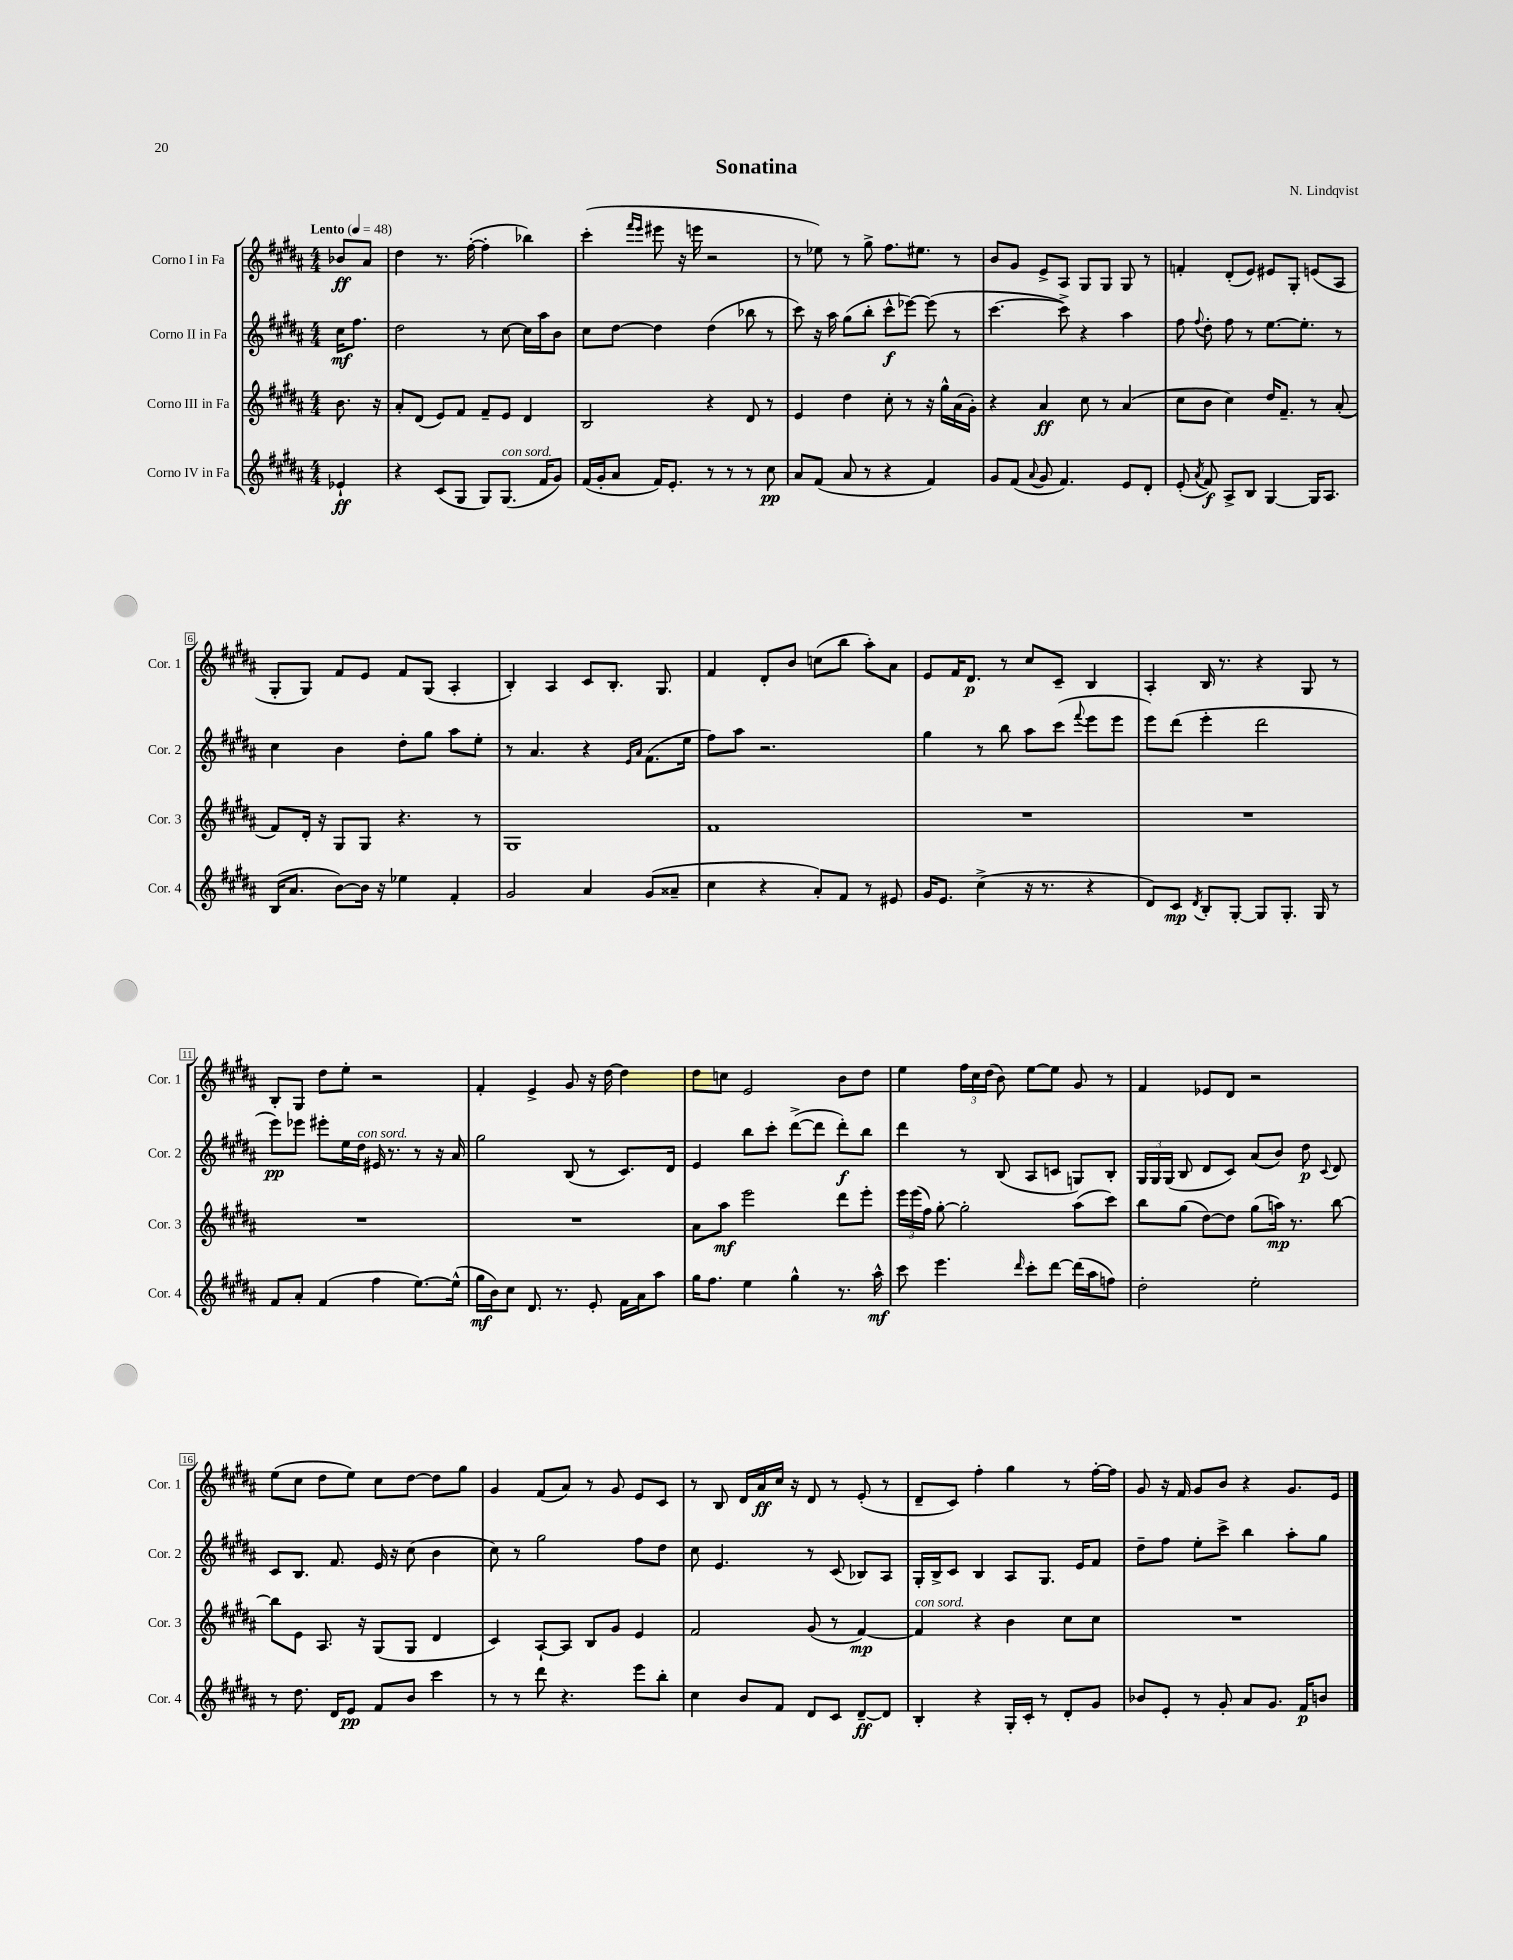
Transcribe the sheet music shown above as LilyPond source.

\header { title = "Sonatina" composer = "N. Lindqvist" }
<<
\new StaffGroup <<
\new Staff = "s0" \with { instrumentName = "Corno I in Fa" shortInstrumentName = "Cor. 1" } {
    \clef treble \key b \major \numericTimeSignature \time 4/4 \partial 4 \tempo "Lento" 4 = 48
    \autoBeamOff bes'8[\ff ais'8] |
    dis''4 r8. fis''16~-.( fis''4-. bes''4) |
    cis'''4-.( \grace { fis'''16[ e'''16] } eis'''8 r16 e'''16 r2 |
    r8 ees''8) r8 gis''8-> fis''8.[ eis''8.] r8 |
    b'8[ gis'8] e'8[-> ais8] gis8[ gis8] gis8 r8 |
    f'4-. dis'8[-.( e'8]) eis'8[ gis8]-. e'8[( ais8] |
    gis8[-. gis8]) fis'8[ e'8] fis'8[ gis8]( ais4-. |
    b4-.) ais4 cis'8[ b8.]-. gis8. |
    fis'4 dis'8[-. b'8] c''8[( b''8] ais''8[-.) ais'8] |
    e'8[ fis'16 dis'8.]\p r8 cis''8[ cis'8]-- b4 |
    ais4-. b16 r8. r4 gis8 r8 |
    b8[-. gis8] dis''8[ e''8]-. r2 |
    fis'4-. e'4-> gis'8 r16 dis''16~ dis''4 |
    dis''8[ c''8] e'2 b'8[ dis''8] |
    e''4 \tuplet 3/2 { fis''16[ cis''16 dis''16]( } b'8) e''8[~ e''8] gis'8 r8 |
    fis'4 ees'8[ dis'8] r2 |
    e''8[( cis''8] dis''8[ e''8]) cis''8[ dis''8]~ dis''8[ gis''8] |
    gis'4 fis'8[( ais'8]) r8 gis'8 e'8[ cis'8] |
    r8 b8 dis'16[ ais'16\ff cis''16] r16 dis'8 r8 e'8-.( r8 |
    dis'8[-- cis'8]) fis''4-. gis''4 r8 fis''16[~-. fis''16] |
    gis'8 r16 fis'16 gis'8[ b'8] r4 gis'8.[ e'16] \bar "|." |
}
\new Staff = "s1" \with { instrumentName = "Corno II in Fa" shortInstrumentName = "Cor. 2" } {
    \clef treble \key b \major \numericTimeSignature \time 4/4 \partial 4
    \autoBeamOff cis''16[\mf fis''8.] |
    dis''2 r8 cis''8~ cis''16[ ais''16 b'8] |
    cis''8[ dis''8]~ dis''4 dis''4( bes''8 r8 |
    cis'''8) r16 ais''16 gis''8[( b''8]-. cis'''8[-^\f ees'''8]~) ees'''8( r8 |
    cis'''4.~ cis'''8->) r4 ais''4 |
    fis''8 \appoggiatura { fis''8 } dis''8-. fis''8 r8 e''8.[~ e''8.]-. r8 |
    cis''4 b'4 dis''8[-. gis''8] ais''8[ e''8]-. |
    r8 ais'4. r4 \grace { e'16[ ais'16] } fis'8.[( e''16] |
    fis''8[) ais''8] r2. |
    gis''4 r8 b''8 ais''8[ cis'''8]( \appoggiatura { fis'''8 } e'''8[ e'''8] |
    e'''8[) dis'''8]( e'''4-. dis'''2 |
    e'''8[\pp) ees'''8] eis'''8[-. e''16 dis''16]^\markup { \italic "con sord." } eis'16 r8. r8 r16 ais'16 |
    gis''2 b8( r8 cis'8.[) dis'16] |
    e'4 b''8[ cis'''8]-. dis'''8[~->( dis'''8] dis'''8[-.\f) b''8] |
    dis'''4 r8 b8( ais8[ c'8] g8[) b8]-. |
    \tuplet 3/2 { gis16[ gis16 gis16]( } b8 dis'8[ cis'8]) ais'8[( b'8]) dis''8\p \appoggiatura { cis'8 } dis'8 |
    cis'8[ b8.] fis'8. e'16 r16 cis''8( b'4 |
    cis''8) r8 gis''2 fis''8[ dis''8] |
    cis''8 e'4. r8 cis'8( bes8[) ais8] |
    gis16[-. b16-> cis'8] b4 ais8[ gis8.] e'16[ fis'8] |
    dis''8[-- fis''8] e''8[-. cis'''8]-> b''4 ais''8[-. gis''8] \bar "|." |
}
\new Staff = "s2" \with { instrumentName = "Corno III in Fa" shortInstrumentName = "Cor. 3" } {
    \clef treble \key b \major \numericTimeSignature \time 4/4 \partial 4
    \autoBeamOff b'8. r16 |
    ais'8[-. dis'8]( e'8[) fis'8] fis'8[-- e'8] dis'4 |
    b2 r4 dis'8 r8 |
    e'4 dis''4 cis''8-. r8 r16 gis''16[-^ ais'16( gis'16]-.) |
    r4 ais'4\ff cis''8 r8 ais'4( |
    cis''8[ b'8] cis''4) dis''16[ fis'8.]-- r8 ais'8-.( |
    fis'8[) dis'16]-. r16 gis8[ gis8] r4. r8 |
    gis1 |
    fis'1 |
    R1 |
    R1 |
    R1 |
    R1 |
    ais'8[ ais''8]\mf e'''2 dis'''8[ e'''8]-. |
    \tuplet 3/2 { e'''16[ e'''16( fis''16]) } gis''8~-. gis''2-. ais''8[( cis'''8]) |
    b''8[ gis''8]( dis''8[~) dis''8] gis''8[( a''16]\mp) r8. b''8~ |
    b''8[ e'8] ais8. r16 gis8[( gis8] dis'4 |
    cis'4) ais8[~-! ais8] b8[ gis'8] e'4 |
    fis'2 gis'8( r8 fis'4~\mp) |
    fis'4^\markup { \italic "con sord." } r4 b'4 cis''8[ cis''8] |
    R1 \bar "|." |
}
\new Staff = "s3" \with { instrumentName = "Corno IV in Fa" shortInstrumentName = "Cor. 4" } {
    \clef treble \key b \major \numericTimeSignature \time 4/4 \partial 4
    \autoBeamOff ees'4-!\ff |
    r4 cis'8[( gis8] gis8[) gis8.]^\markup { \italic "con sord." }( fis'16[ gis'8]) |
    fis'16[( gis'16-. ais'8] fis'16[) e'8.]-. r8 r8 r8 cis''8\pp |
    ais'8[ fis'8]( ais'8 r8 r4 fis'4) |
    gis'8[ fis'8]( \appoggiatura { ais'8 } gis'8 fis'4.) e'8[ dis'8]-. |
    e'8-.( \acciaccatura { ais'8 } fis'8\f) ais8[-> b8] gis4~ gis16[ ais8.] |
    b16[( ais'8.] b'8[~) b'16] r16 ees''4 fis'4-. |
    gis'2 ais'4 gis'8[( aisis'8]-- |
    cis''4 r4 ais'8[-.) fis'8] r8 eis'8 |
    gis'16[ e'8.] cis''4->( r16 r8. r4 |
    dis'8[) cis'8]\mp \acciaccatura { dis'8 } b8[-. gis8]~-. gis8[ gis8.]-. gis16 r8 |
    fis'8[ ais'8]-. fis'4( fis''4 e''8.[~) e''16]-^( |
    gis''16[\mf b'16) cis''8] dis'8. r8. e'8-. fis'16[ ais'16 ais''8] |
    gis''16[ fis''8.] e''4 gis''4-^ r8. ais''16-^\mf |
    cis'''8 e'''4. \grace { dis'''16 } cis'''8[-. dis'''8]~ dis'''16[( ais''16 f''8]) |
    dis''2-. e''2-. |
    r8 dis''8. dis'16[ e'8]\pp fis'8[ b'8] cis'''4 |
    r8 r8 dis'''8 r4. e'''8[ b''8]-. |
    cis''4 b'8[ fis'8] dis'8[ cis'8] dis'8[~--\ff dis'8] |
    b4-. r4 gis16[-. cis'16]-. r8 dis'8[-. gis'8] |
    bes'8[ e'8]-. r8 gis'8-. ais'8[ gis'8.] fis'16[\p b'8] \bar "|." |
}
>>
>>
\layout { \context { \Score \override BarNumber.stencil = #(make-stencil-boxer 0.1 0.3 ly:text-interface::print) } }
